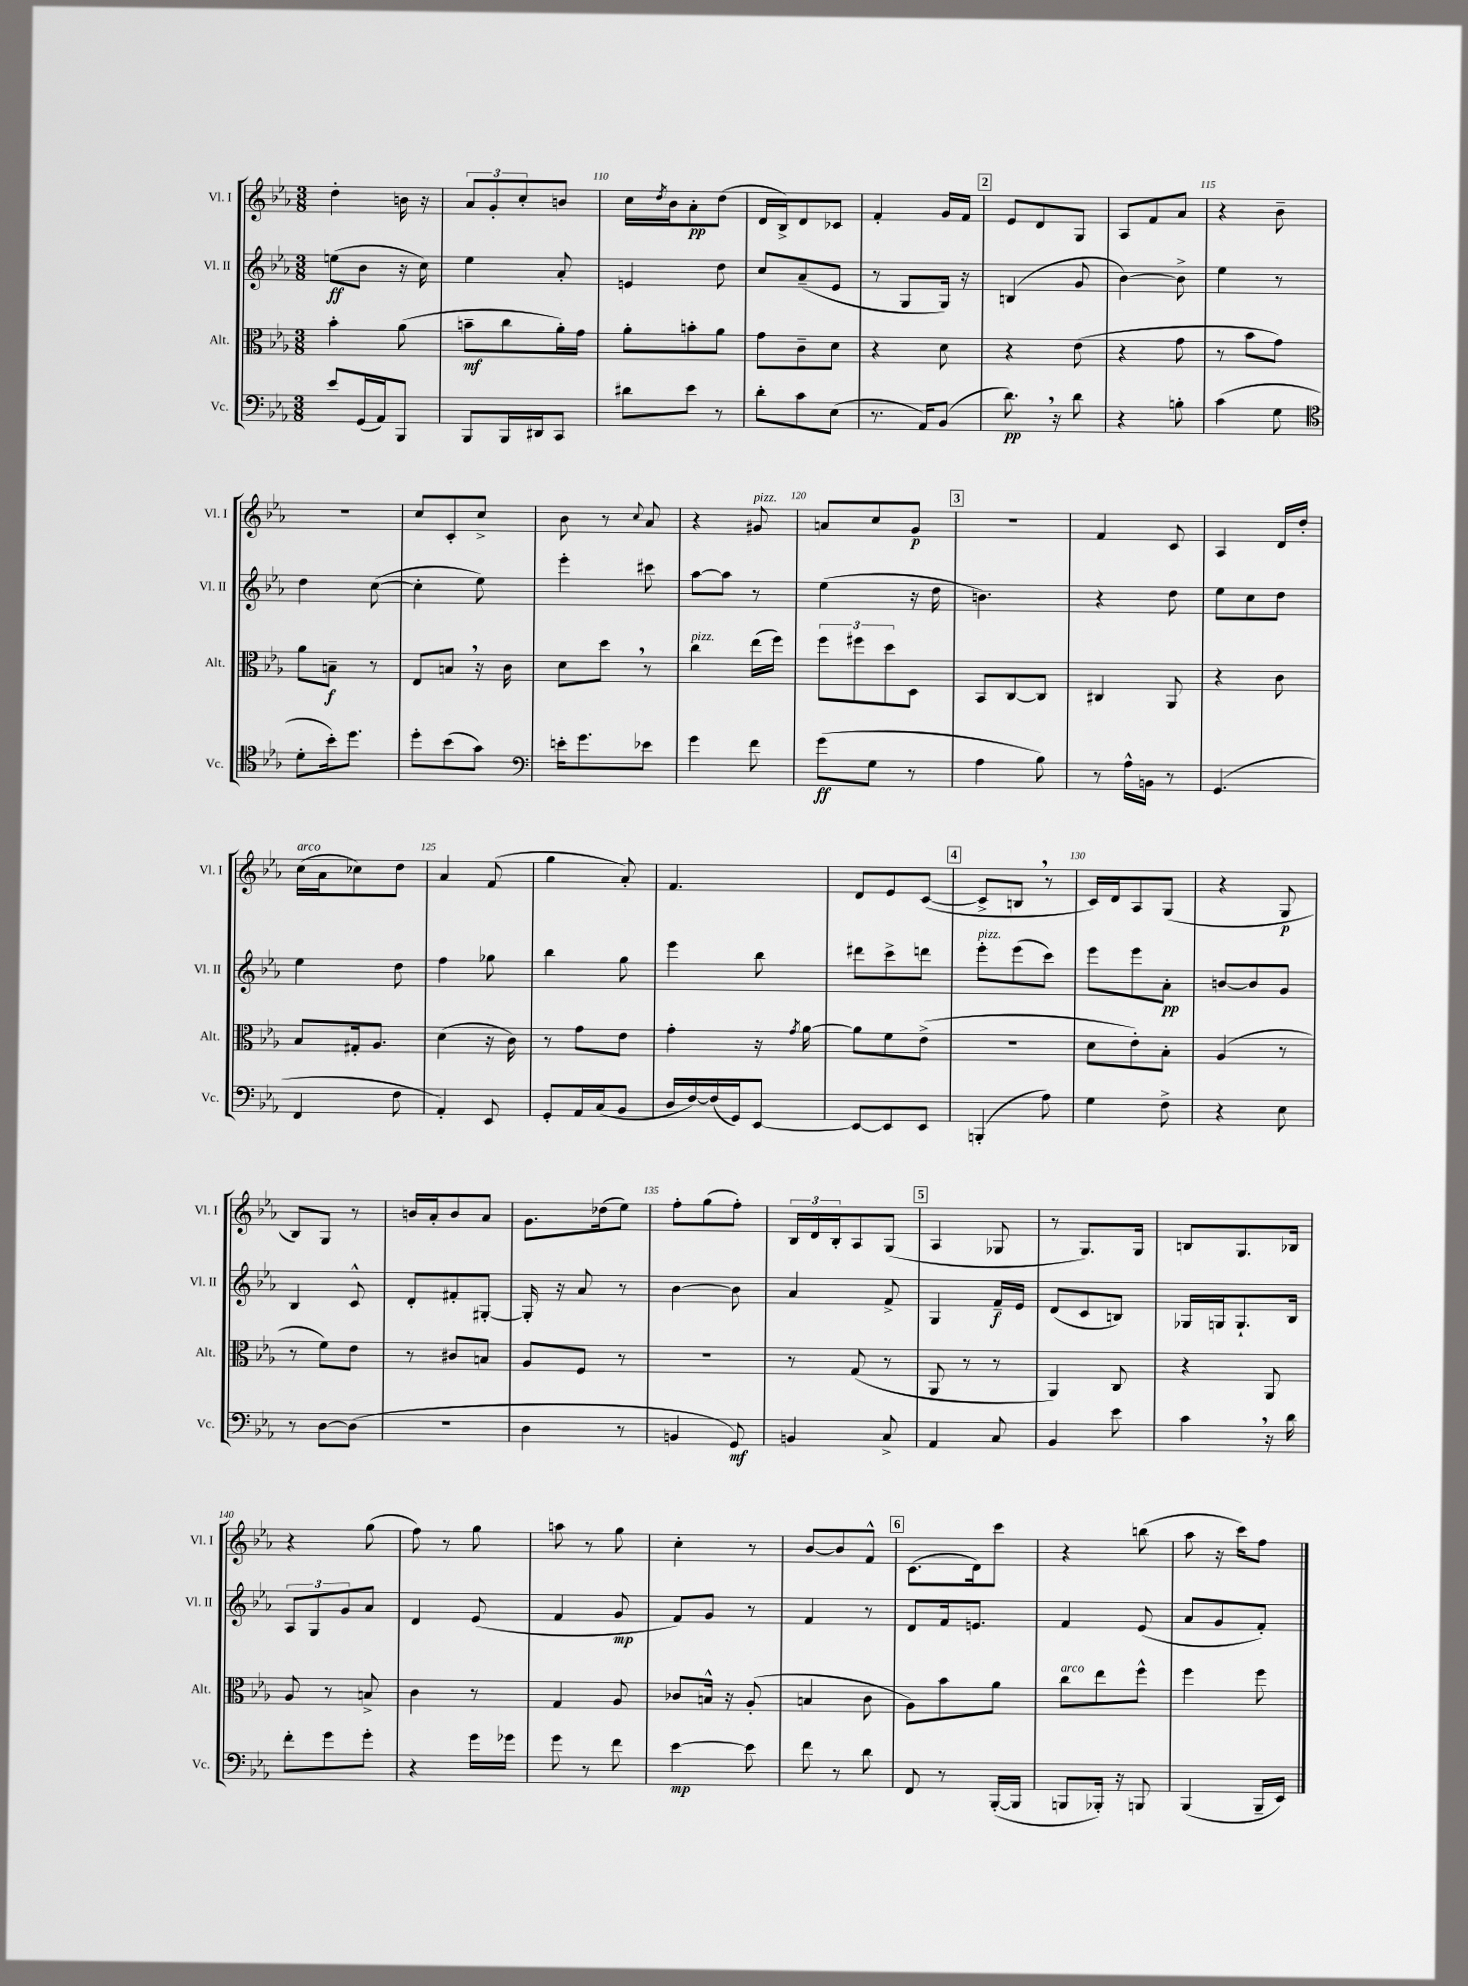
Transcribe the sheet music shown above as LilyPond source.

<<
\new StaffGroup <<
\new Staff = "s0" \with { instrumentName = "Vl. I" shortInstrumentName = "Vl. I" } {
    \clef treble \key ees \major \numericTimeSignature \time 3/8
    d''4-. b'16 r16 |
    \tuplet 3/2 { aes'8 g'8-. c''8-. } b'8 |
    c''16 \acciaccatura { d''8 } bes'16 aes'8-.\pp d''8( |
    d'16 bes16->) d'8 ces'8 |
    f'4-. g'16 f'16 |
    \mark \markup { \box "2" } ees'8 d'8 g8 |
    aes8 f'8 aes'8 |
    r4 bes'8-- |
    R4. |
    c''8 c'8-. c''8-> |
    bes'8 r8 \appoggiatura { c''8 } aes'8 |
    r4 gis'8^\markup { \italic "pizz." } |
    a'8 c''8 g'8\p |
    \mark \markup { \box "3" } R4. |
    f'4 c'8 |
    aes4 d'16 d''16-. |
    c''16^\markup { \italic "arco" }( aes'16 ces''8) d''8 |
    aes'4 f'8( |
    g''4 aes'8-.) |
    f'4. |
    d'8 ees'8 c'8~( |
    \mark \markup { \box "4" } c'8-> b8 \breathe r8 |
    c'16) d'16 aes8 g8( |
    r4 g8\p |
    bes8) g8 r8 |
    b'16 aes'16-. b'8 aes'8 |
    g'8. des''16( ees''8) |
    f''8-. g''8( f''8-.) |
    \tuplet 3/2 { bes16 d'16 bes16-. } aes8 g8( |
    \mark \markup { \box "5" } aes4 ges8 |
    r8 g8.) g16 |
    b8 g8. bes16 |
    r4 g''8( |
    f''8) r8 g''8 |
    a''8 r8 g''8 |
    c''4-. r8 |
    bes'8~ bes'8 f'8-^ |
    \mark \markup { \box "6" } c'8.( d'16) c'''8 |
    r4 b''8( |
    aes''8 r16 c'''16) f''8 \bar "|." |
}
\new Staff = "s1" \with { instrumentName = "Vl. II" shortInstrumentName = "Vl. II" } {
    \clef treble \key ees \major \numericTimeSignature \time 3/8
    e''8\ff( bes'8 r16 c''16) |
    ees''4 aes'8-. |
    e'4 d''8 |
    c''8 aes'8--( ees'8 |
    r8 g8 g16) r16 |
    \mark \markup { \box "2" } b4( g'8 |
    bes'4~) bes'8-> |
    ees''4 r8 |
    d''4 c''8~( |
    c''4-. ees''8) |
    ees'''4-. cis'''8 |
    aes''8~ aes''8 r8 |
    ees''4( r16 d''16 |
    \mark \markup { \box "3" } b'4.) |
    r4 d''8 |
    ees''8 c''8 d''8 |
    ees''4 d''8 |
    f''4 ges''8 |
    bes''4 g''8 |
    ees'''4 bes''8 |
    dis'''8 c'''8-> d'''8 |
    \mark \markup { \box "4" } ees'''8-.^\markup { \italic "pizz." } ees'''8( c'''8) |
    ees'''8 ees'''8 aes'8-.\pp |
    b'8~ b'8 g'8 |
    bes4 c'8-^ |
    d'8-. fis'8-. gis8~-. |
    gis16-. r16 aes'8 r8 |
    bes'4~ bes'8 |
    aes'4 f'8-> |
    \mark \markup { \box "5" } g4 f'16--\f ees'16 |
    d'8( c'8 b8) |
    ges16 g16 g8.-! bes16 |
    \tuplet 3/2 { aes8 g8 g'8 } aes'8 |
    d'4 ees'8( |
    f'4 g'8\mp |
    f'8) g'8 r8 |
    f'4 r8 |
    \mark \markup { \box "6" } d'8 f'16 e'8. |
    f'4 ees'8( |
    aes'8 g'8 f'8-.) \bar "|." |
}
\new Staff = "s2" \with { instrumentName = "Alt." shortInstrumentName = "Alt." } {
    \clef alto \key ees \major \numericTimeSignature \time 3/8
    bes'4-. aes'8( |
    b'8--\mf c''8 aes'16-.) g'16 |
    aes'8-. b'8-. aes'8 |
    g'8 c'8-- d'8 |
    r4 d'8 |
    \mark \markup { \box "2" } r4 ees'8( |
    r4 g'8 |
    r8 bes'8 g'8) |
    aes'8 b8--\f r8 |
    ees8 b8 \breathe r16 c'16 |
    d'8 d''8 \breathe r8 |
    c''4^\markup { \italic "pizz." } ees''16( f''16) |
    \tuplet 3/2 { f''8 fis''8 d''8 } d8 |
    \mark \markup { \box "3" } bes,8 c8~ c8 |
    cis4 aes,8 |
    r4 c'8 |
    bes8 gis16-. aes8. |
    d'4( r16 c'16) |
    r8 g'8 ees'8 |
    g'4-. r16 \acciaccatura { g'8 } aes'16~ |
    aes'8 f'8 ees'8->( |
    \mark \markup { \box "4" } R4. |
    d'8 ees'8-.) bes8-. |
    aes4( r8 |
    r8 f'8) ees'8 |
    r8 cis'8 b8 |
    aes8 f8 r8 |
    R4. |
    r8 g8( r8 |
    \mark \markup { \box "5" } aes,8 r8 r8 |
    aes,4) c8 |
    r4 aes,8 |
    aes8 r8 b8-> |
    c'4 r8 |
    g4 aes8 |
    ces'8 b16-^ r16 aes8-.( |
    b4 c'8 |
    \mark \markup { \box "6" } aes8) bes'8 aes'8 |
    c''8^\markup { \italic "arco" } ees''8 f''8-^ |
    f''4 f''8 \bar "|." |
}
\new Staff = "s3" \with { instrumentName = "Vc." shortInstrumentName = "Vc." } {
    \clef bass \key ees \major \numericTimeSignature \time 3/8
    ees'8 g,16( aes,16) bes,,8 |
    bes,,8 bes,,16 dis,16 c,8 |
    dis'8 ees'8 r8 |
    d'8-. c'8 ees8( |
    r8. aes,16) bes,8( |
    \mark \markup { \box "2" } d'8.\pp) \breathe r16 d'8 |
    r4 b8-. |
    c'4( g8 |
    \clef tenor d'8-. bes'16-.) d''8. |
    d''8-. bes'8( g'8) |
    \clef bass e'16-. g'8. ees'8 |
    g'4 f'8 |
    g'8\ff( g8 r8 |
    \mark \markup { \box "3" } aes4 bes8) |
    r8 aes16-^ b,16 r8 |
    g,4.( |
    f,4 f8 |
    aes,4-.) ees,8 |
    g,8-. aes,16 c16( bes,8 |
    d16 f16~) f16( g,16) ees,8~ |
    ees,8~ ees,8 ees,8 |
    \mark \markup { \box "4" } b,,4-.( aes8) |
    g4 f8-> |
    r4 ees8 |
    r8 d8~ d8( |
    R4. |
    d4 r8 |
    b,4 g,8\mf) |
    b,4 c8-> |
    \mark \markup { \box "5" } aes,4 c8 |
    bes,4 ees'8 |
    c'4 \breathe r16 d'16 |
    f'8-. g'8 g'8-. |
    r4 g'16 ges'16 |
    g'8 r8 f'8 |
    ees'4~\mp ees'8 |
    f'8 r8 d'8 |
    \mark \markup { \box "6" } f,8 r8 bes,,16~-.( bes,,16 |
    b,,8 bes,,16-.) r16 b,,8 |
    bes,,4( bes,,16-- ees,16) \bar "|." |
}
>>
>>
\layout { \context { \Score currentBarNumber = #108 \override BarNumber.break-visibility = ##(#f #t #t) barNumberVisibility = #(every-nth-bar-number-visible 5) } }
